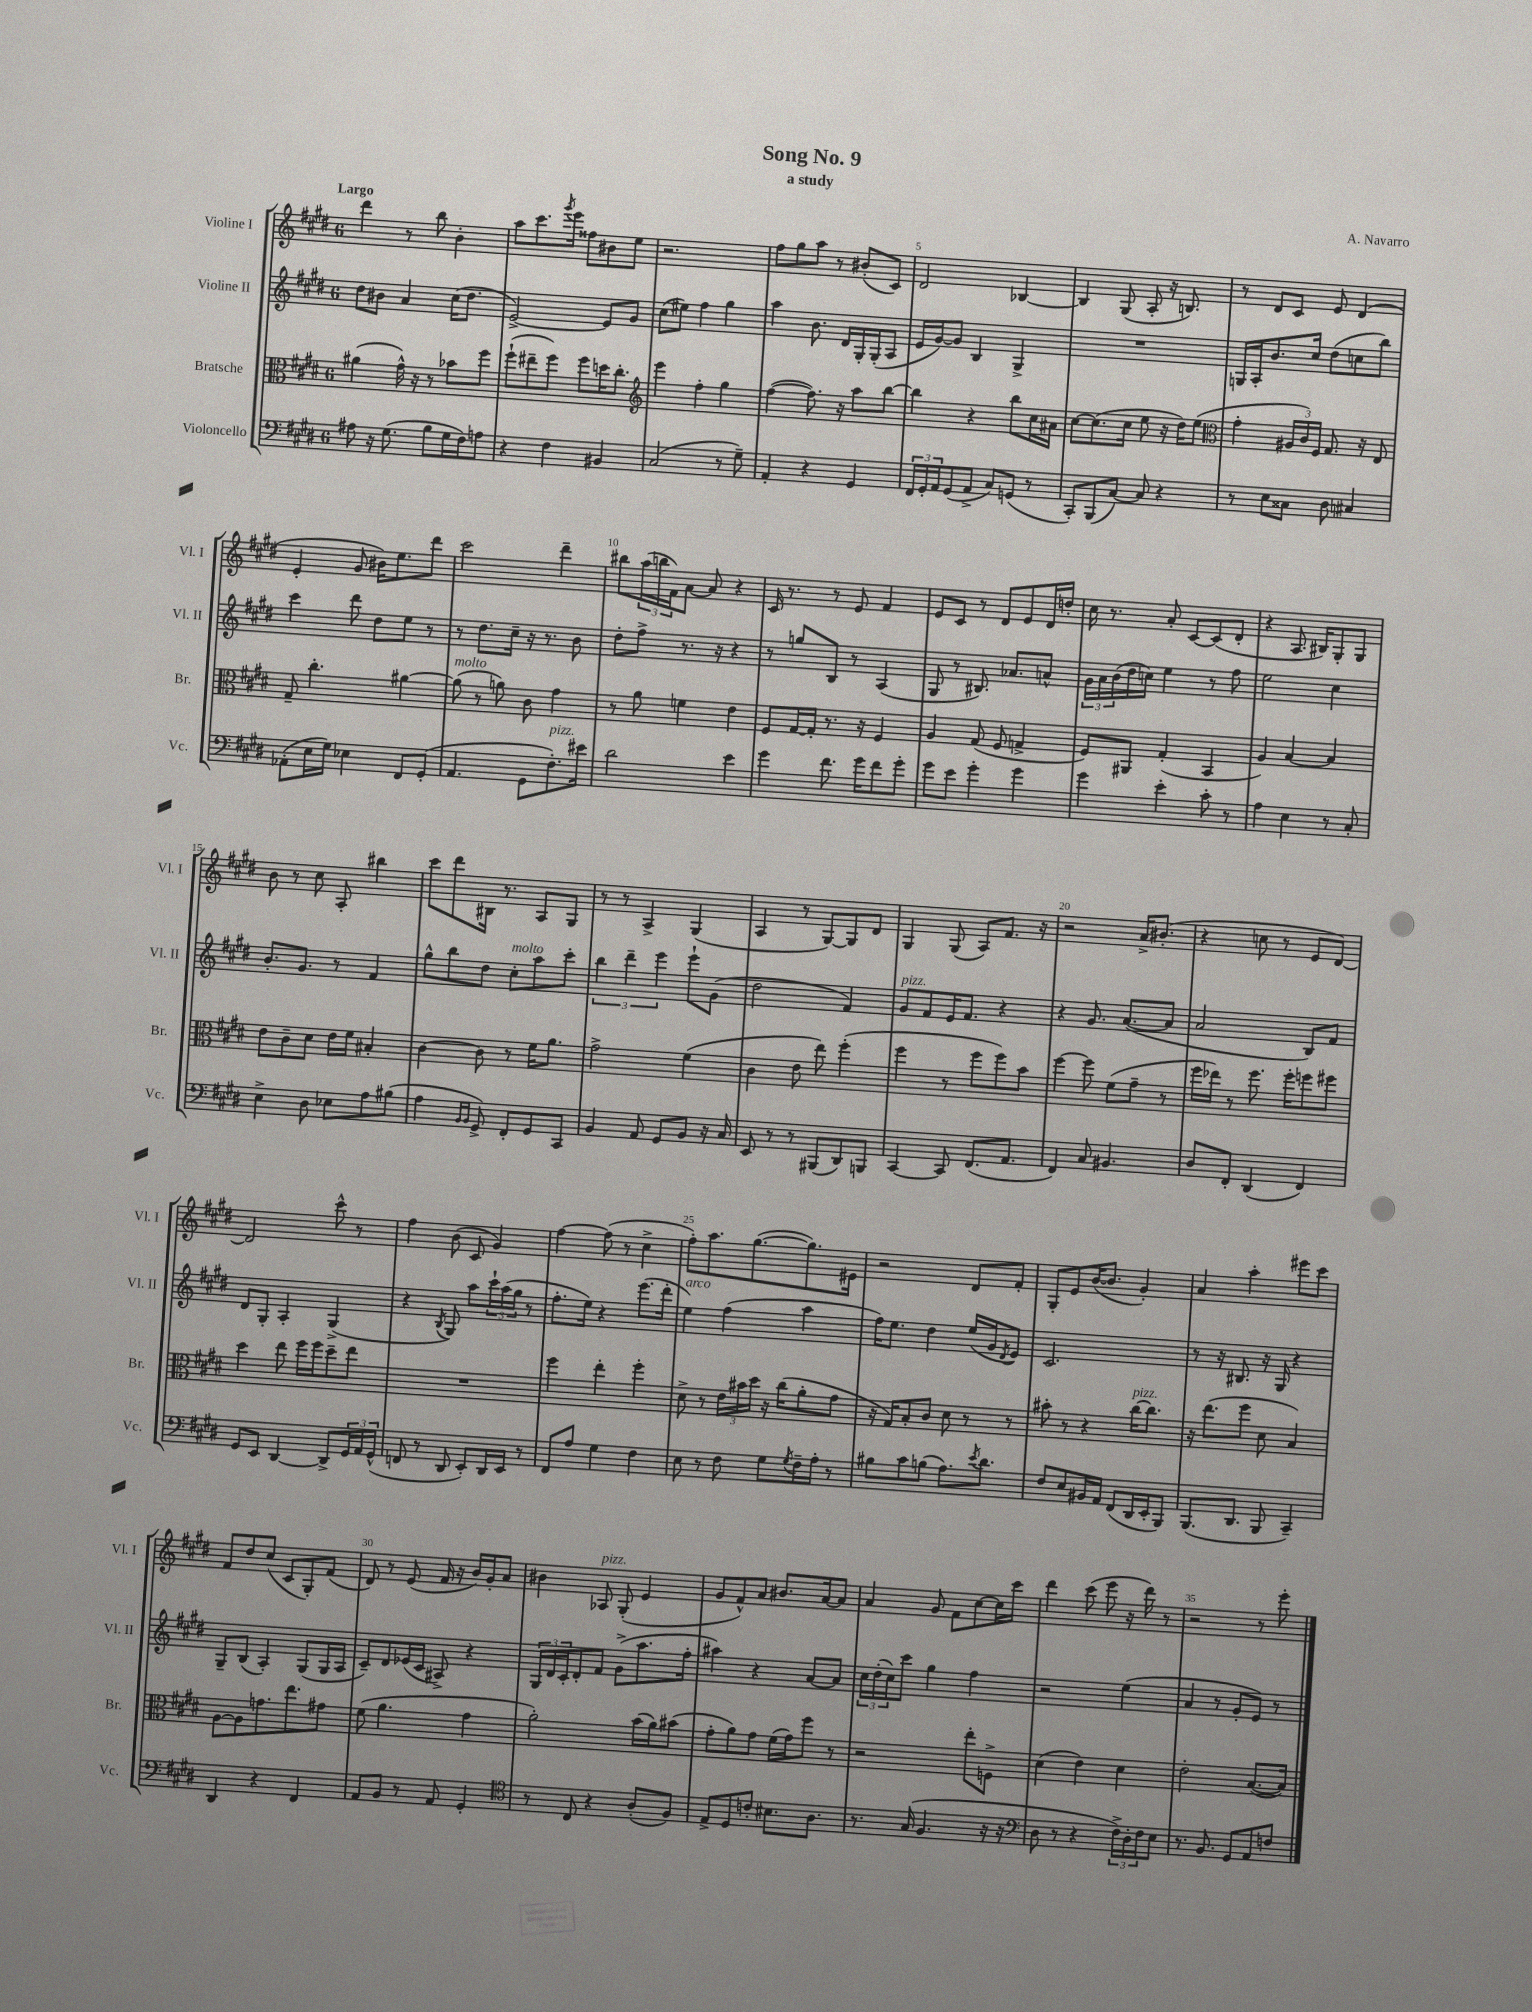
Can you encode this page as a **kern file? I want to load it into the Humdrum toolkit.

**kern	**kern	**kern	**kern
*staff4	*staff3	*staff2	*staff1
*clefF4	*clefC3	*clefG2	*clefG2
*k[f#c#g#d#]	*k[f#c#g#d#]	*k[f#c#g#d#]	*k[f#c#g#d#]
*M6/8	*M6/8	*M6/8	*M6/8
8A#\	(4a#\	8dd#\L	4ddd#\
16r	.	8b#\J	.
(8.G#\	.	.	.
.	16g#^^\)	4a/	8r
.	16r	.	.
8B\L	8r	.	8bb\
16G#\L	8b-\L	(16cc#\LK	4b'\
16F#\J)	.	8.dd#\J	.
8A\J	8ff#\J	.	.
=	=	=	=
4r	(8ff#`\L	[2e^/)	8aa\L
.	8ee#~\	.	8.ccc#\
4F#\	8ff#\J)	.	.
.	.	.	8qggg#/
.	.	.	16eee\Jk
.	8ff#\L	.	8ff##\L
4BB#/	16dd\K	8e/]L	8b#\
.	8.cc#'\J	.	.
.	.	8g#/J	8ee\J
=	=	=	=
*	*clefG2	*	*
(2C#/	4eee\	(8cc#\L	2.r
.	.	8ee#\J)	.
.	4ff#'\	4ff#\	.
8r	4gg#\	4gg#\	.
8G#~\)	.	.	.
=	=	=	=
4AA'/	([4ff#\	4aa\	8ff#\L
.	.	.	8gg#\
4r	8.ff#\])	8.b\	8aa\J
.	.	.	8r
.	16r	16d#/LL	.
4GG#/	8aa\L	16G#'/	(8b#'/L
.	.	(16G#'/J	.
.	[8bb\J	8A/J	8c#/J)
=	=	=	=
24FF#/LL	4bb\]	16e/LL	2d#/
24GG#'/	.	.	.
.	.	[16g#/J)	.
24AA/J	.	.	.
(8GG#/	.	8g#/]J	.
8AA^/J	4r	4B/	.
8C#/L)	.	.	.
(8GG/J	8bb\L	4G#^/	[4B-/
8r	16cc#\L	.	.
.	16a#\JJ	.	.
=	=	=	=
8CC#'/L)	[8cc#\L	2.r	4B-/]
(8BBB/	(8.cc#\]	.	.
[8C#/J)	.	.	(8G#/
.	16cc#\Jk	.	.
8C#/]	8ee\	.	8A'/
4r	16r	.	16r
.	16dd#\LK)	.	8.B/)
.	(8ee\J	.	.
=	=	=	=
*	*clefC3	*	*
8r	4g#'\	16G/LL	8r
.	.	16A'/J	.
8E\L	.	8.b/	8d#/L
8C##\J	24A#/LL	.	8c#/J
.	24c#/)	.	.
.	.	16cc#/Jk	.
.	24F#/JJ	.	.
8D#\	8.G#/	(8dd#\L	8e/
4C#/	.	8cc\	(4d#/
.	16r	.	.
.	8E/	8bb\J)	.
=	=	=	=
(8AA-'\L	8G#~/	4ccc#\	4e'/
16E\L	4.cc#'\	.	.
16G#\JJ)	.	.	.
4E-\	.	8ddd#\	8g#/
.	.	8dd#\L	16b#\LK)
.	.	.	8.ee\
8FF#/L	[4a#\	8ee\J	.
(8GG#'/J	.	8r	8ddd#\J
=	=	=	=
4.AA/	(8a#\]	8r	2ccc#\
.	8r	8.dd#\L	.
.	8a\)	.	.
.	.	16cc#~\Jk	.
8GG#\L	8c#\	16r	.
.	.	8.r	.
8.F#'\)	4g#\	.	4ddd#~\
.	.	8b\	.
16e#\Jk	.	.	.
=	=	=	=
2d#\	8r	8dd#'\L	8bb#\L
.	8a\	8ff#^\J	(24aa\L
.	.	.	24bb\
.	.	.	24f#\J)
.	4f\	8.r	[8a\J
.	.	.	8a/]
.	.	16r	.
4e\	4e\	4r	4r
=	=	=	=
4g#\	8F#/L	8r	16c#/
.	.	.	8.r
.	[16G#/L	8gg/L	.
.	16G#'/]JJ	.	.
8.f#\	8.r	8B/J	8r
.	.	8r	8e/
16g#\LK	16r	.	.
8f#\	4F#/	(4A/	4f#/
8g#'\J	.	.	.
=	=	=	=
8g#\L	4A/	8G#/	8e/L
8e\J	.	8r	8c#/J
4g#'\	(8G#/	8.B#/)	8r
.	8F#/	.	8d#/L
.	.	8.a-/L	.
4g#\	4G^/	.	8e/
.	.	8a^^/J	16d#/L
.	.	.	16dd'/JJ
=	=	=	=
4g#\	8F#/L)	24g#\LL	16cc#\
.	.	24a\	.
.	.	.	8.r
.	.	(24b\	.
.	8AA#/J	16dd#\	.
.	.	16cc\JJ)	.
4e'\	(4G#'/	4ee\	8a'/
.	.	.	[8c#/L
8c#'\	4BB/	8r	(8c#/]
8r	.	8ff#\	8d#'/J
=	=	=	=
4A\	4A/)	2ee\	4r
4E\	[4B/	.	8.A/
.	.	.	16B#/LK)
8r	4B/]	4cc#\	8G#'/
8C#'/	.	.	8G#/J
=	=	=	=
4E^\	8e\L	8.b'/L	8b\
.	8c#~\	.	8r
.	.	8.g#/J	.
8D#\	8d#\J	.	8cc#\
8E-\L	16e\LL	8r	8A'/
.	16f#\JJ	.	.
8A\	4B#'/	4f#/	4bb#\
(8B#\J	.	.	.
=	=	=	=
4A\	[4c#\	8gg#^^\L	8ccc#\L
.	.	8bb\	8ddd#\
16qqBB/LL	.	.	.
16qqBB/JJ	.	.	.
8GG#^/)	8c#\]	8dd#\J	16B#\Jk
.	.	.	8.r
8FF#'/L	8r	8cc#'\L	.
8GG#/	16f#\LK	8aa\	8A/L
.	8.a\J	.	.
8CC#/J	.	8ccc#'\J	8G#/J
=	=	=	=
4BB/	2g#^\	6bb\	8r
.	.	.	8r
.	.	6ddd#~\	.
8AA/	.	.	4A^/
.	.	6eee\	.
8GG#/L	.	.	.
8BB/J	(4f#\	8eee`\L	(4G#/
16r	.	(8g#\J	.
16C#/	.	.	.
=	=	=	=
8EE/	4c#\	2dd#\	4A/
8r	.	.	.
8r	8e\	.	8r
(8BBB#/L	8ee\)	.	[8G#/L)
8DD#/)	(4ff#'\	4f#/)	8G#/]
8BBB/J	.	.	8d#/J
=	=	=	=
[4CC#/	4ff#\	8g#/L	4G#/
.	.	8f#/	.
8CC#/]	8r	16e/K	(8G#/
.	.	8.f#/J	.
(8.FF#/L	8ff#\L	.	8A/L)
.	8ff#\)	4r	8.f#/J
8.AA/J	.	.	.
.	8b\J	.	.
.	.	.	16r
=	=	=	=
4FF#/)	[4ff#\	4r	2r
8C#/	8ff#\]	8.g#/	.
4.BB#/	(8f#\L	.	.
.	.	([8.a/L	.
.	8g#~\J	.	16a^/LK
.	.	.	(8.b#'/J
.	8r	8a/]J	.
=	=	=	=
8D#/L	16ff#\LL	2a/	4r
.	16ee-\JJ)	.	.
8FF#'/J	8r	.	.
(4DD#/	8.ff#\	.	8cc\
.	.	.	8r
.	16ff#'\LK	.	.
4FF#/)	8ff\	8B/L)	8e/L
.	8ff#\J	8f#/J	[8d#/J)
=	=	=	=
8GG#/L	4dd#\	8d#/L	2d#/]
8EE/J	.	8G#'/J	.
[4DD#/	8ee\	4A'/	.
.	16ff#\LL	.	.
.	16ff#\J	.	.
8DD#^/]L	8dd#~\	(4G#^/	8ccc#^^\
24GG#/L	8ee\J	.	8r
24AA/	.	.	.
(24GG#^^/JJ	.	.	.
=	=	=	=
8FF/	2.r	4r	4ff#\
8r	.	.	.
.	.	8qB/	.
8DD#/	.	8G#/)	(8b\
8EE'/L)	.	8aa\L	8c#/
16DD#/L	.	24ccc#`\L	4g#/)
.	.	(24aa\	.
16EE/JJ	.	.	.
.	.	24gg#\JJ	.
8r	.	8r	.
=	=	=	=
8FF#/L	4ff#\	8.ff#'\L	[4ff#\
8A/J	.	.	.
.	.	16ee\Jk)	.
4G#\	4ee'\	4r	(8ff#\]
.	.	.	8r
4F#\	4ff#'\	(8.eee\L	4cc#^\
.	.	16ddd#'\Jk	.
=	=	=	=
8E\	8d#^\	4ee\)	8ff#'\L)
8r	8r	.	8.aa\
8F#\	24e\LL	(4ff#\	.
.	24b#\	.	.
.	.	.	([8.gg#\
.	24dd#\JJ	.	.
8G#\L	16r	.	.
.	(16cc#\LK	.	.
8qG#/	.	.	.
16F#~\L	8a'\	4aa\	8.gg#\])
16A'\JJ	.	.	.
8r	8g#\J	.	.
.	.	.	16e#\Jk
=	=	=	=
8B#\L	16r	16ff#\LK)	2r
.	16G#/LK)	8.ee\J	.
8c#\	8B'/	.	.
(8B\J	8c#/J	4dd#\	.
8.A\L)	8d#\	.	.
.	8r	(16ee/LL	8d#/L
8qe/	.	.	.
8.d#\J	.	16g#/J	.
.	.	8qd#/	.
.	8r	8e/J)	8f#'/J
=	=	=	=
8F#/L	8b#'\	2.c#/	8G#'/L
8E/	8r	.	8e/
16BB#/L	4r	.	([16b/K
16AA/JJ	.	.	8.b/]J
(8FF#/L	.	.	.
16DD#/L	[16cc#\LK	.	4g#'/)
16EE'/J	8.cc#\]J	.	.
8BBB/J)	.	.	.
=	=	=	=
(8.BBB/L	16r	8r	4a/
.	(8.ee\L	.	.
.	.	16r	.
8.DD#/J	.	8.B#/	.
.	8ff#\J	.	4aa'\
8BBB/	8d#\	16r	.
.	.	16G#/	.
4CC#~/)	4B/)	4r	8eee#\L
.	.	.	8ccc#\J
=	=	=	=
4DD#/	[8A\L	8G#~/L	8f#/L
.	8A\]	(8B/J	8dd#/
4r	8.g\	4A'/)	(8cc#/J
.	.	.	8c#/L
.	8.ee\	.	.
4FF#/	.	(8G#/L	8G#'/)
.	8g#\J	16G#/L	(8f#/J
.	.	16A/JJ	.
=	=	=	=
8AA/L	(8f#\	8c#~/L)	8d#/)
8BB/J	4.a\	8d#/	8r
8r	.	(16e-/L	(8e/
.	.	16c#/JJ	.
8AA/	.	8A#^/)	16f#/
.	.	.	16r
4GG#'/	4g#\	4r	16b/LL)
.	.	.	16g#'/J
.	.	.	8a/J
=	=	=	=
*clefC4	*	*	*
8r	2a'\)	24G#/LL	4b#\
.	.	24d#/	.
.	.	24c#'/J	.
8C#/	.	8d#'/	.
4r	.	8f#/J	8A-/
.	.	(8g#^\L	(8G#'/
(8A'/L	(16b\LL	8.aa\	4e/
.	16a\J)	.	.
8F#/J)	(8b#\J	.	.
.	.	16ff#'\Jk	.
=	=	=	=
8E^/L	8g#'\L	4aa#\)	8g#/L
8D#/	8a\)	.	8f#^^/)
8c'/J	8g#\J	4r	8a/J
8.B#\L	(16f#\LL	.	8.b#/L
.	16g#\J)	.	.
.	8ff#\J	[8a/L	.
8.A\J	.	.	[16a/k
.	8r	8a/]J	8a/]J
=	=	=	=
8.r	2r	24cc#\LL	4a/
.	.	(24dd#'\	.
.	.	24cc#\J)	.
.	.	8ccc#\J	.
(16G#/	.	.	.
4.F#/	.	4gg#\	8g#/
.	.	.	8f#\L
.	8ee'\L	4ff#\	[8cc#\
16r	8F^\J	.	16cc#\]L
16r	.	.	16ccc#\JJ
=	=	=	=
*clefF4	*	*	*
8D#\	(4d#\	2r	4ddd#\
8r	.	.	.
4r	4e\)	.	(8ccc#\
.	.	.	8eee\
24F#^\LL)	4d#\	(4ee\	16r
24D#'\	.	.	.
.	.	.	16ddd#\)
24F#\J	.	.	.
8E\J	.	.	8r
=	=	=	=
8.r	2e'\	4a/	2r
8.BB/	.	.	.
.	.	8r	.
8GG#/L	.	8g#'/L	.
8AA/	([8.B/L	8e/J)	8r
8F/J	.	8r	8eee'\
.	16B/]Jk)	.	.
==	==	==	==
*-	*-	*-	*-
